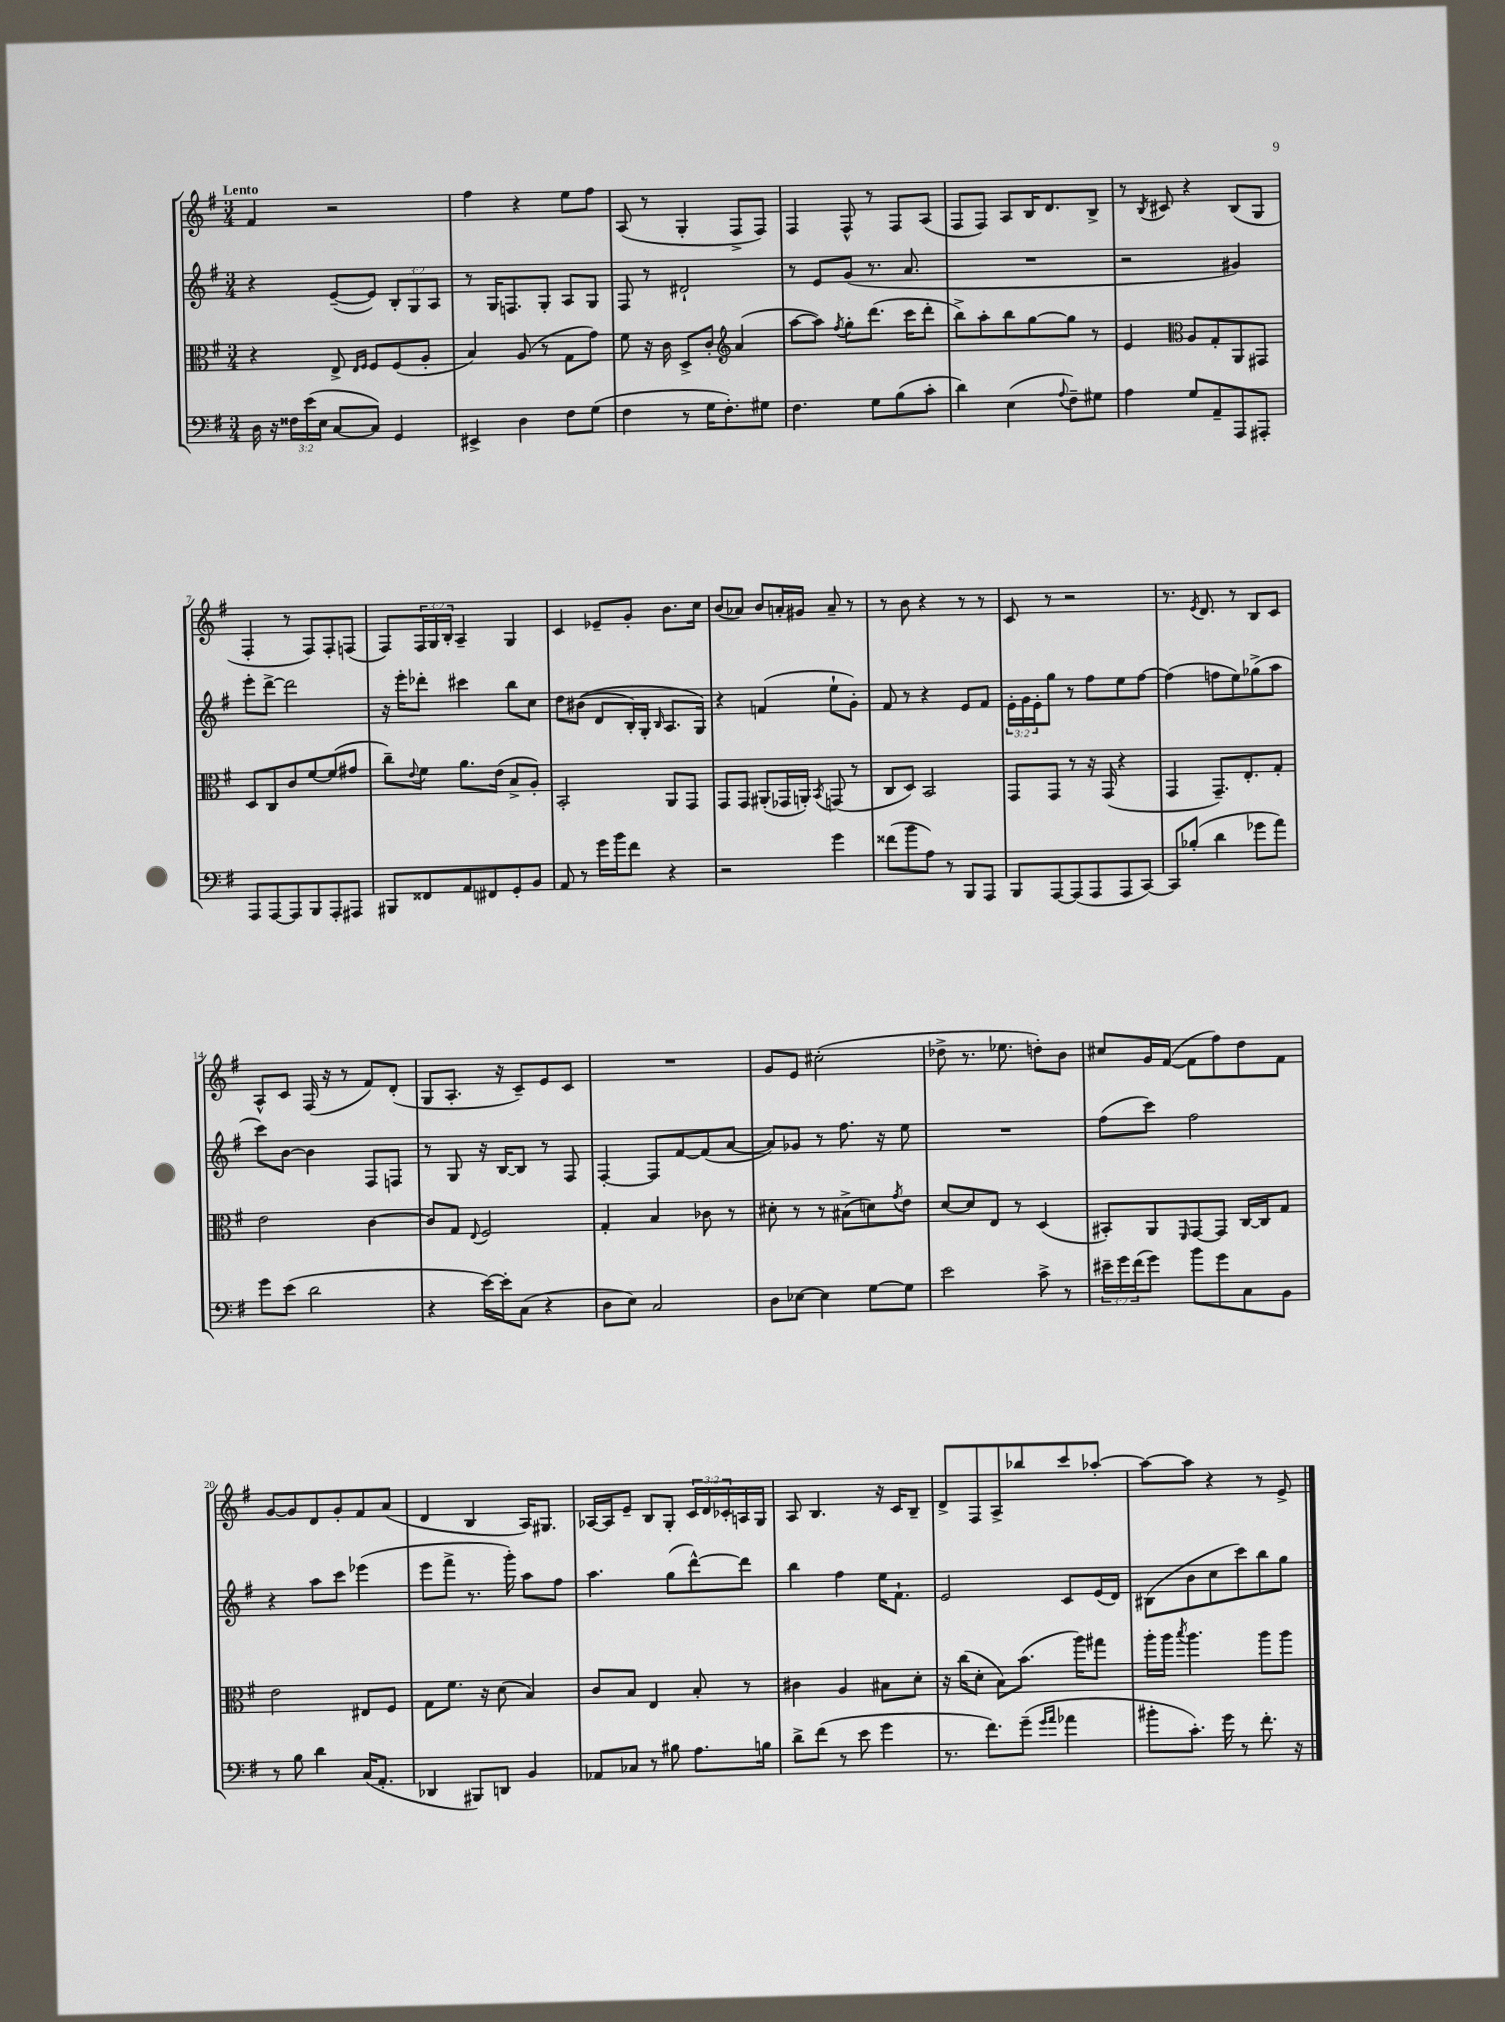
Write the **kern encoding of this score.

**kern	**kern	**kern	**kern
*part4	*part3	*part2	*part1
*staff4	*staff3	*staff2	*staff1
*clefF4	*clefC3	*clefG2	*clefG2
*k[f#]	*k[f#]	*k[f#]	*k[f#]
*M3/4	*M3/4	*M3/4	*M3/4
=1	=1	=1	=1
!	!	!	!LO:TX:a:B:t=Lento
16D\	4r	4r	4f#/
16r	.	.	.
24F##X\LL	.	.	.
(24e\	.	.	.
24E\JJ	.	.	.
[8C/L	8E^/	([8e~/L	2r
.	16qqE/LL	.	.
.	16qqF#/JJ	.	.
8C/J])	8F#/L	8e/J])	.
4GG/	(8F#/	12B'/L	.
.	.	12G/	.
.	8A'/J	.	.
.	.	12A/J	.
=2	=2	=2	=2
4EE#X^/	4B/)	8r	4ff#\
.	.	16G/KL	.
.	.	8.Fn/	.
4D\	(8A/	.	4r
.	8r	8G'/J	.
8F#\L	8G\L	8A/L	8ee\L
(8G\J	8g\J)	8G/J	8ff#\J
=3	=3	=3	=3
4F#\	8f#\	8F#/	(8A/
.	16r	8r	8r
.	16c\	.	.
8r	8D^/L	2d#X`/	4G'/
16G\KL	8c'/J	.	.
8.F#'\)	.	.	.
*	*clefG2	*	*
.	(4a/	.	8F#^/L
8G#X\J	.	.	8F#/J)
=4	=4	=4	=4
4.F#\	[8aa\L	8r	4F#/
.	8aa\J])	8e/L	.
.	8qff#/	.	.
.	8gg'\L	(8g/J	8F#^^/
8G\L	(8.ddd\J	8.r	8r
(8B\	.	.	8F#/L
.	16ccc\KL	8.a/	.
8c'\J	8ddd'\J	.	(8A/J
=5	=5	=5	=5
4d\)	8bb^\L)	2.r	8F#/L
.	8aa'\	.	8F#/J)
(4E\	8bb\	.	8A/L
.	[8gg\	.	16B/K
.	.	.	8.d/
8qqA/	.	.	.
8F#~\L)	8gg\J]	.	.
8G#X\J	8r	.	8B^/J
=6	=6	=6	=6
4A\	4e/	2r	8r
.	.	.	8qB/
.	.	.	8c#X/
*	*clefC3	*	*
8G/L	8A/L	.	4r
8AA~/	8G'/	.	.
8AAA/	8AA/	4g#X/)	(8B/L
8AAA#X'/J	8GG#X/J	.	8G/J
!!LO:LB:g=z
=7	=7	=7	=7
8AAA/L	8D/L	8eee'\L	4F#'/
[8AAA/	8C/	[8ddd^\J	.
8AAA/]	8c/	2ddd\]	8r
8BBB/	[8f#/	.	8F#/L)
8AAA'/	(8f#/]	.	8F#'/
8AAA#X/J	8g#X/J	.	(8Fn/J
=8	=8	=8	=8
8BBB#X/L	8cc~\L)	16r	8F#/L)
.	.	16eee'\KL	.
.	8qqe/	.	.
8FF##X/	8f#\J	8ddd-X'\J	24F#/L
.	.	.	24G/
.	.	.	24B'/JJ
8AA/	8.a\L	4ccc#X\	4A~/
8FF#X/	.	.	.
.	(16e\Jk	.	.
8GG'/	8B^/L	8bb\L	4G/
8BB/J	8A'/J)	8cc\J	.
=9	=9	=9	=9
8AA/	2BB'/	8dd\L	4c/
8r	.	((8b#X\J	.
16g\LL	.	8d/L	8e-X~/L
16b\J	.	.	.
8f#\J	.	16B'/L)	8g'/J
.	.	16G'/JJ	.
.	.	16qqB/	.
4r	8AA/L	8.A/L	8.b\L
.	8GG/J	.	.
.	.	16G/Jk)	16cc\Jk
=10	=10	=10	=10
2r	8GG/L	4r	(8b/L
.	8GG/J	.	8a-X/J)
.	(8AA#X'/L	(4fn/	8b/L
.	16GG-X/L	.	16an'/L
.	16AAn'/JJ)	.	16g#X/JJ
.	8qBB/	.	.
4g\	(8GGn/	8ee`\L	8a~/
.	8r	8g'\J)	8r
=11	=11	=11	=11
(8f##X\L	8C/L	8f#/	8r
8b\	8D/J)	8r	8b\
8A\J)	2BB/	4r	4r
8r	.	.	.
8BBB/L	.	8e/L	8r
8AAA/J	.	8f#/J	8r
=12	=12	=12	=12
8BBB/L	8GG/L	24e'\LL	8c/
.	.	24g\	.
.	.	24e'\J	.
[8AAA/	8GG/J	8gg\J	8r
(8AAA/]	8r	8r	2r
8AAA/	16r	8ff#\L	.
.	(16GG/	.	.
8AAA/	4r	8ee\	.
[8CC/J)	.	[8ff#\J	.
=13	=13	=13	=13
8CC/L]	4GG/	(4ff#\]	8.r
(8B-X'/J	.	.	.
.	.	.	8qe/
.	.	.	8.d/
4d\	8.GG~/L)	8ffn\L	.
.	.	8ee\)	8r
.	8.E'/	.	.
8g-X\L	.	(8gg-X^\	8B/L
8a\J)	8G'/J	8aa\J	8c/J
!!LO:LB:g=z
=14	=14	=14	=14
8g\L	2e\	8ccc\L)	8A^^/L
(8e\J	.	[8b\J	8c/J
2d\	.	4b\]	(16F#/
.	.	.	16r
.	.	.	8r
.	[4c\	8F#/L	8f#/L)
.	.	8Fn/J	(8d'/J
=15	=15	=15	=15
4r	8c/L]	8r	8G/L
.	8G/J	8G/	8.A'/J
.	8qqE/	.	.
[16e\LL)	2F#/	16r	.
16e'\J]	.	[16B/KL	16r
(8C\J	.	8B/J]	8c~/L)
4r	.	8r	8e/
.	.	8F#/	8c/J
=16	=16	=16	=16
8D\L	4G'/	[4F#'/	2.r
8E\J)	.	.	.
2C/	4B/	8F#/L]	.
.	.	[8f#/	.
.	8c-X\	(8f#/]	.
.	8r	[8a/J	.
=17	=17	=17	=17
8D\L	8d#X'\	8a/L])	8g/L
[8E-X\J	8r	8g-X/J	8e/J
4E-\]	8r	8r	(2cc#X'\
.	(8B#X^\L	8.ff#\	.
[8G\L	8dn\)	.	.
.	.	16r	.
.	8qg/	.	.
8G\J]	8e\J	8ee\	.
=18	=18	=18	=18
2e\	[8d/L	2.r	8dd-X^\
.	8d/]	.	8.r
.	8E/J	.	.
.	.	.	8.ee-X\
.	8r	.	.
8c^\	(4D/	.	8ddn'\L)
8r	.	.	8b\J
=19	=19	=19	=19
24e#X~\LL	8BB#X'/L)	(8ff#\L	8cc#X/L
24g\	.	.	.
(24f#\J	.	.	.
8g\J)	8AA/	8ccc\J)	16g/L
.	.	.	([16f#/JJ
.	16qqFF#/	.	.
8b\L	[8GG/	2ff#\	8f#\L]
8g\	8GG/J]	.	8ff#\)
8C\	[16C/LL	.	8dd\
.	16C/J]	.	.
8BB\J	8G/J	.	8f#\J
!!LO:LB:g=z
=20	=20	=20	=20
8r	2e\	4r	[8g/L
8B\	.	.	8g/]
4d\	.	8aa\L	8d/
.	.	8ccc\J	8g'/
(16C/KL	8E#X/L	(4eee-X\	8f#/
8.AA'/J	.	.	.
.	8F#/J	.	(8a/J
=21	=21	=21	=21
4DD-X/	8G\L	8eee\L	4d/
.	8.f#\J	8fff#^\J	.
8BBB#X/L)	.	8.r	4B/
.	16r	.	.
8DDn/J	(8d\	.	.
.	.	16ggg'\)	.
4BB/	4B/)	8aa\L	16A/KL)
.	.	.	8.G#X/J
.	.	8ff#\J	.
=22	=22	=22	=22
8AA-X/L	8c/L	4.aa\	[16A-X/LL
.	.	.	16A-/J]
8C-X/J	8B/J	.	8e~/J
8r	4E/	.	8B/L
8B#X\	.	(8gg\L	8G'/J
8.A\L	8B'/	[8ddd^^\)	24c/LL
.	.	.	24d/
.	.	.	24c-X'/
.	8r	8ddd\J]	16An/
16Bn\Jk	.	.	16G/JJ
=23	=23	=23	=23
8d^\L	4c#X\	4bb\	8A/
(8f#\J	.	.	4.B/
8r	4A/	4ff#\	.
8e\	.	.	.
4g\	8B#X\L	16ee\KL	16r
.	.	8.f#`\J	16c/KL
.	8d'\J	.	8B~/J
=24	=24	=24	=24
8.r	16r	2e/	8d^/L
.	(16cc\KL	.	.
.	8d'\J	.	8F#/
8.f#\L)	.	.	.
.	8B\L)	.	8A^/
(8g~\J	(8.b\J	.	8bb-X/
16qqg/LL	.	.	.
16qqa/JJ	.	.	.
4a-X\	.	8c/L	8ccc/
.	16aa\KL)	.	.
.	8gg#X\J	(16e/L	[8aa-X'/J
.	.	16d/JJ)	.
=25	=25	=25	=25
8b#X'\L	16aa'\LL	(8B#X\L	8aa-\L_
.	16aa\JJ	.	.
.	8qbb/	.	.
8.c'\J)	4.aa\	8b\	8aa-\J]
.	.	8cc\	4r
16g\	.	.	.
8r	.	8ccc\)	.
8.f#'\	8aa\L	8bb\	8r
.	8aa\J	8gg\J	8e^/
16r	.	.	.
==	==	==	==
*-	*-	*-	*-
